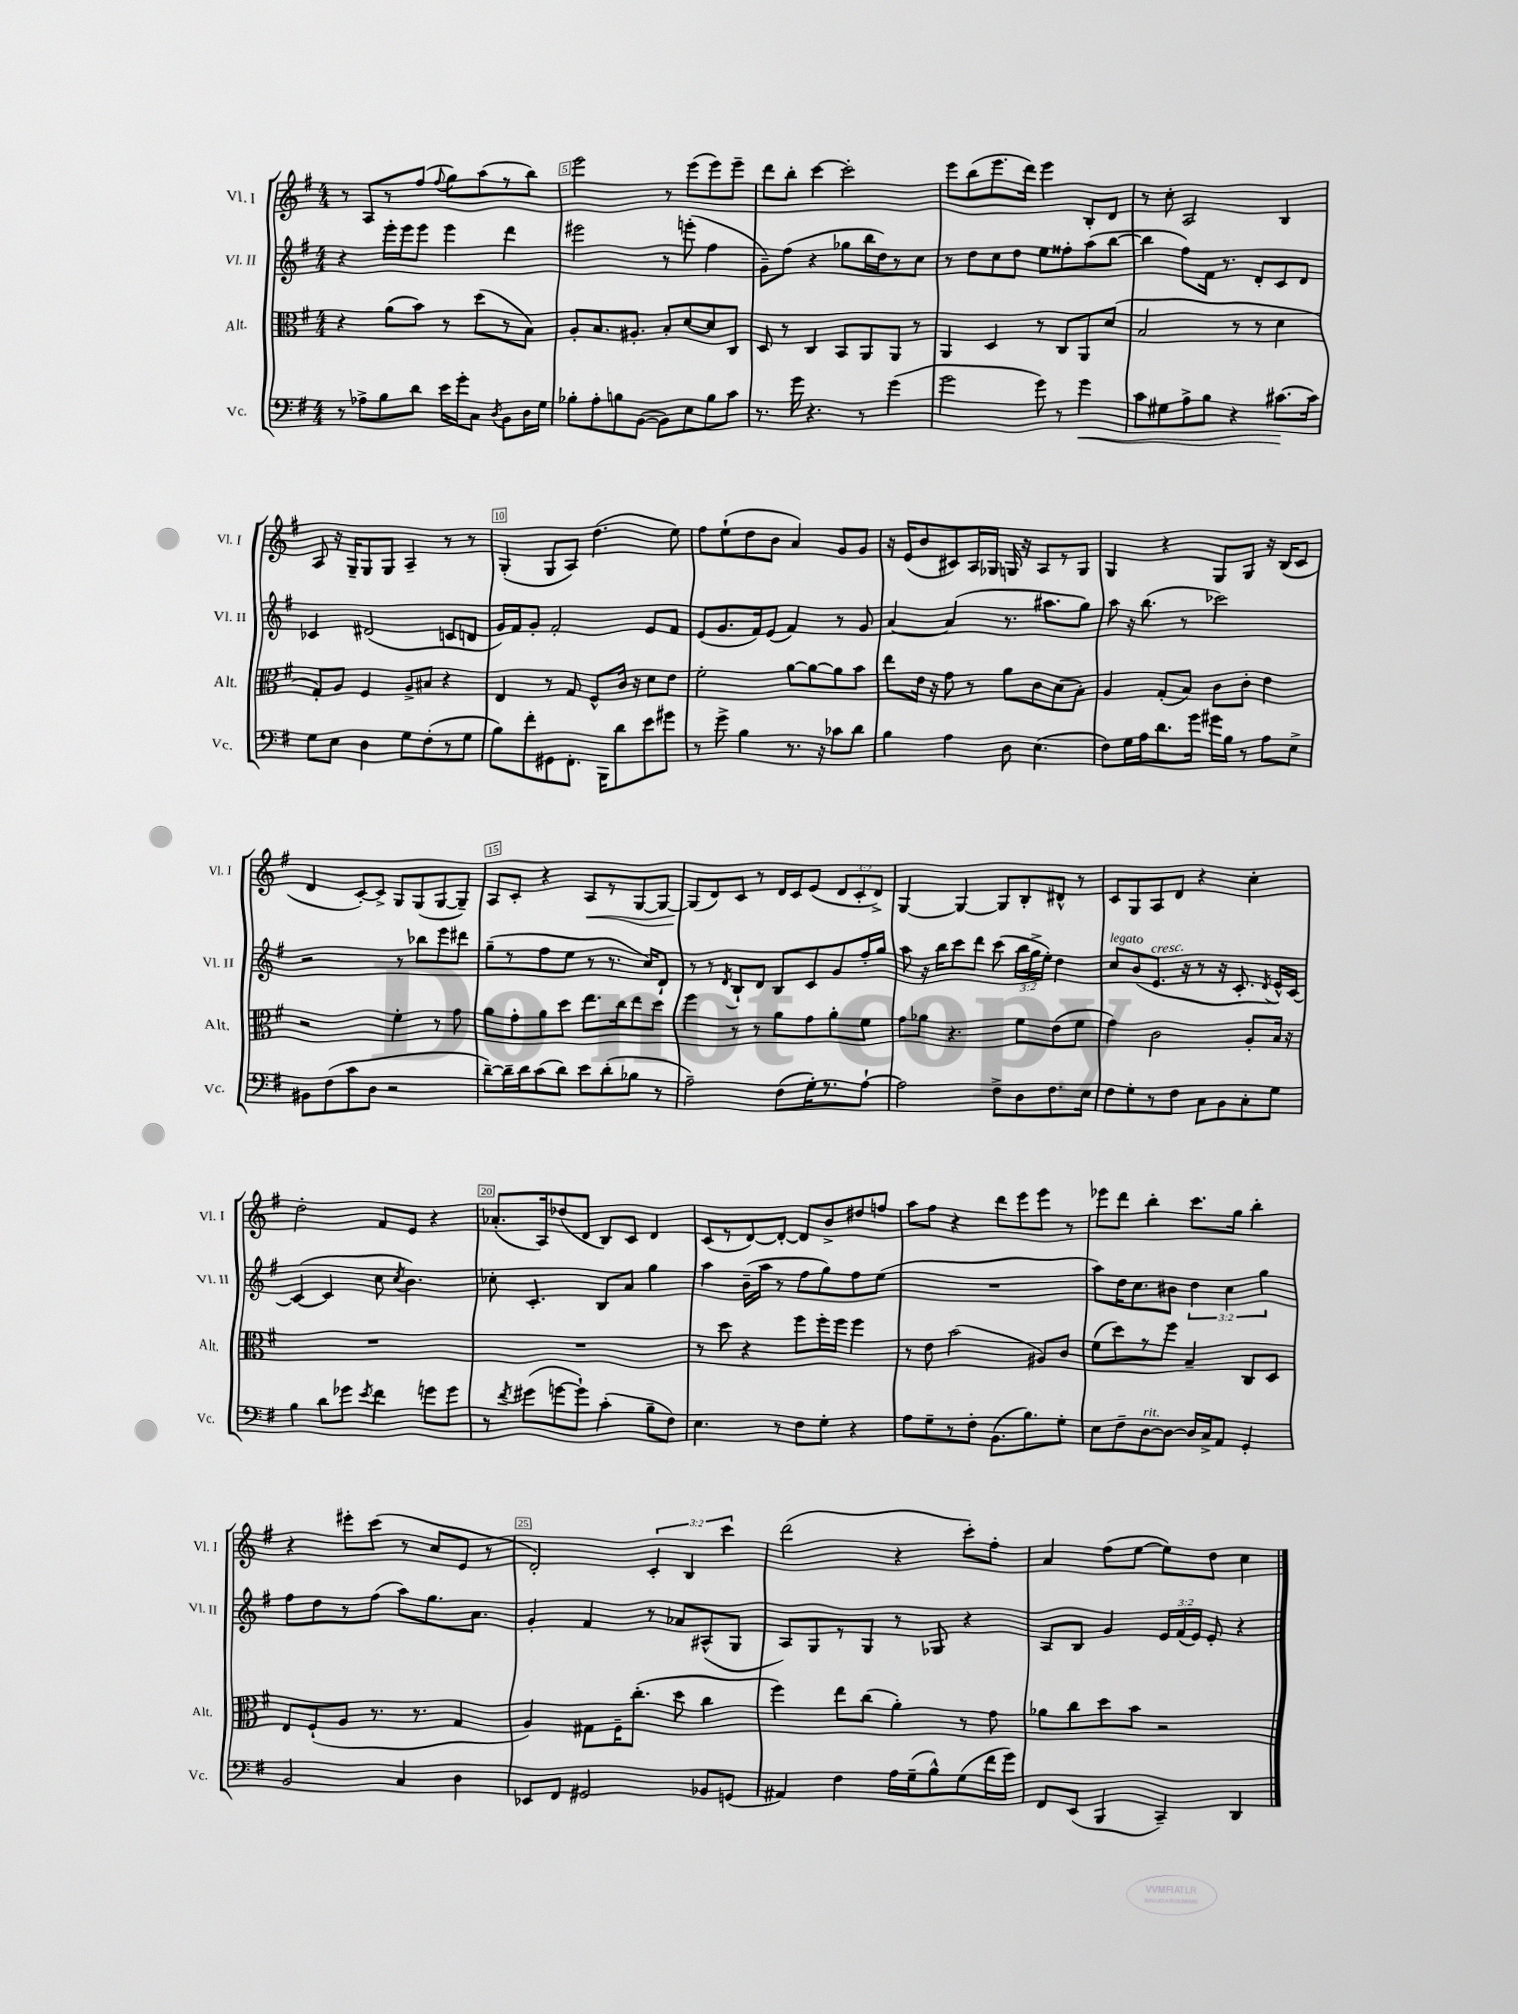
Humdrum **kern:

**kern	**dynam	**kern	**kern	**kern	**dynam
*part4	*part4	*part3	*part2	*part1	*part1
*staff4	*staff4	*staff3	*staff2	*staff1	*staff1
*I"Vc.	*	*I"Alt.	*I"Vl. II	*I"Vl. I	*
*I'Vc.	*	*I'Alt.	*I'Vl. II	*I'Vl. I	*
*clefF4	*	*clefC3	*clefG2	*clefG2	*
*k[f#]	*	*k[f#]	*k[f#]	*k[f#]	*
*M4/4	*	*M4/4	*M4/4	*M4/4	*
=4	=4	=4	=4	=4	=4
8r	.	4r	4r	8r	.
8A-X^\L	.	.	.	8A/L	.
8B\	.	(8a\L	16eee'\LL	8r	.
.	.	.	16eee\J	.	.
8d\J	.	8b\J)	8eee\J	(8ff#/J	.
.	.	.	.	8qqff#/	.
16e\LL	.	8r	4eee\	8gg\L)	.
16g'\J	.	.	.	.	.
8C\J	.	(8dd\L	.	(8aa\	.
8qD/	.	.	.	.	.
8BB\L	.	8r	4ddd\	8r	.
16D\L	.	8B\J)	.	8bb\J)	.
16G\JJ	.	.	.	.	.
=5	=5	=5	=5	=5	=5
8B-X'\L	.	8A'/L	2eee#X\	2eee\	.
8A'\	.	8.B/	.	.	.
8Bn\	.	.	.	.	.
.	.	8.A#X'/J	.	.	.
([8BB\J	.	.	.	.	.
8BB\L])	.	8B'/L	8r	8r	.
8E\	.	[8d/	(8eeen'\	(8eee\L	.
8B\	.	8d/]	4ff#\	8eee\)	.
8c\J	.	8C/J	.	8eee~\J	.
=6	=6	=6	=6	=6	=6
8.r	.	8D/	8g~\L)	8ddd\L	.
.	.	8r	(8ff#\J	8bb'\J	.
16g\	.	.	.	.	.
4.r	.	4C/	4r	[4ccc\	.
.	.	8BB/L	8gg-X\L	2ccc'\]	.
8r	.	8AA/	16bb\L	.	.
.	.	.	16dd\J)	.	.
(4g\	.	8AA/J	8r	.	.
.	.	8r	8cc\J	.	.
=7	=7	=7	=7	=7	=7
2g\	.	4AA/	8r	8eee\L	.
.	.	.	8dd\L	(8bb\	.
.	.	4D/	8cc\	8.eee\	.
.	.	.	8dd\J	.	.
.	.	.	.	16ddd\Jk)	.
8g\)	.	8r	8ee\L	4eee\	.
8r	.	8C/L	8ff##X'\	.	.
!	!LO:HP:b	!	!	!	!
4g\	<	8AA/	(8aa\	8B'/L	.
.	.	(8d/J	[8bb\J	8d/J	.
=8	=8	=8	=8	=8	=8
8c\L	.	2B/	4bb\]	8r	.
8G#X\	.	.	.	8cc'\	.
8A^\	.	.	8ff#\L)	2A/	.
8B\J	.	.	16f#\Jk	.	.
.	.	.	8.r	.	.
4r	.	8r	.	.	.
.	.	8r	8d'/L	.	.
[8.c#X\L	.	4d\	8c/	4B/	.
.	.	.	8d/J	.	.
16c#\Jk]	[	.	.	.	.
!!LO:LB:g=z
=9	=9	=9	=9	=9	=9
8G\L	.	8G'/L)	4c-X/	8A/	.
8E\J	.	8A/J	.	16r	.
.	.	.	.	16G~/KL	.
4D\	.	4F#/	(2d#X/	8G/	.
.	.	.	.	8G/J	.
8G\L	.	8A^/L	.	4A~/	.
(8F#'\	.	8B#X/J	.	.	.
8r	.	4r	8cn/L	8r	.
8G\J	.	.	8dn/J	8r	.
=10	=10	=10	=10	=10	=10
8B\L)	.	4E/	16g/LL)	(4G'/	.
.	.	.	16f#/J	.	.
8f#'\	.	.	8g'/J	.	.
8GG#X\	.	8r	2f#'/	8G/L	.
8.FF#'\J	.	8G/	.	8A/J)	.
.	.	8F#^^/L	.	(4.dd\	.
16BBB\KL	.	.	.	.	.
8d\	.	16c/Jk	.	.	.
.	.	16r	.	.	.
8e\	.	8d\L	8e/L	.	.
8g#X\J	.	8e\J	8f#/J	8ee\)	.
=11	=11	=11	=11	=11	=11
8r	.	2f#'\	(8e/L	8ff#\L	.
8g^\	.	.	8.g/	(8ee`\	.
4B\	.	.	.	8dd\	.
.	.	.	16f#/k)	.	.
.	.	.	(8e/J	8b\J	.
8.r	.	[8a\L	4f#/)	4a/)	.
.	.	8a\_	.	.	.
16r	.	.	.	.	.
8c-X\L	.	8a\]	8r	8g/L	.
8d\J	.	8b\J	8g/	8g/J	.
=12	=12	=12	=12	=12	=12
4B\	.	8ee\L	[4a/	16r	.
.	.	.	.	(16e/KL	.
.	.	16e\Jk	.	8b/	.
.	.	16r	.	.	.
4A\	.	8g\	(4a/]	8c#X/)	.
.	.	8r	.	16A/L	.
.	.	.	.	16G-X/JJ	.
8D\	.	8a\L	8.r	16Gn/	.
.	.	.	.	16r	.
(4.E\	.	8c\	.	8A/L	.
.	.	.	8.aa#X\L	.	.
.	.	(8d\	.	8r	.
.	.	8B'\J)	8gg\J)	8G/J	.
=13	=13	=13	=13	=13	=13
8F#\L)	.	4A/	8aa\	4G/	.
16G\L	.	.	16r	.	.
16A\J	.	.	(8.bb\	.	.
8.d\	.	(8G'/L	.	4r	.
.	.	8B/J)	8r	.	.
16g\Jk	.	.	.	.	.
16g#X\LL	.	8c\L	2ccc-X\)	8G/L	.
16B\JJ	.	.	.	.	.
8r	.	8c'\J	.	8G/J	.
8A\L	.	4e\	.	16r	.
.	.	.	.	(16B/KL	.
8E^\J	.	.	.	8c/J	.
!!LO:LB:g=z
=14	=14	=14	=14	=14	=14
8BB#X\L	.	2r	2r	4d/	.
(8F#\	.	.	.	.	.
8c\	.	.	.	[8c'/L)	.
8D\J	.	.	.	8c^/J]	.
2r	.	4f#'\	8r	8G/L	.
.	.	.	8bb-X\L	(8G/	.
.	.	8r	8eee\	[8G/	.
.	.	8g\	8ddd#X\J	8G~/J])	.
=15	=15	=15	=15	=15	=15
[8d~\L)	.	8a\L	(8gg~\L	8A/L	.
16d~\L]	.	8g'\	8r	8c'/J	.
16d\J	.	.	.	.	.
(8c\	.	8a\	8ff#\	4r	.
8d\J)	.	8dd\J	8ee\J	.	.
!	!	!	!	!	!LO:HP:b
8e\L	.	8.ee\L	8r	8A/L	<
(8d'\	.	.	8.r	8r	.
.	.	16cc\k	.	.	.
8B-X\J	.	8ee\	.	[8G/	.
.	.	.	16cc/KL)	.	.
8r	.	8dd\J	8d`/J	8G/J_	.
=16	=16	=16	=16	=16	=16
2A~\)	.	4ff#\	8r	(8G/L]	.
.	.	.	8r	8d/)	[
.	.	.	8qd/	.	.
.	.	8r	8B`/L	8c/J	.
.	.	8r	8d/J	8r	.
(8F#\L	.	8a\L	8B/L	16d/LL	.
.	.	.	.	16c/J	.
16G'\K)	.	8g\	8c/	(8e/J	.
8.r	.	.	.	.	.
.	.	8a'\	8g/	12d/L	.
.	.	.	.	12c'/	.
[8A`\J	.	8f#\J	16ff#'/L	.	.
.	.	.	.	12d^/J)	.
.	.	.	16gg/JJ	.	.
=17	=17	=17	=17	=17	=17
2A\]	.	8g\L	8aa\	[4G/	.
.	.	8a-X\J	16r	.	.
.	.	.	16bb\KL	.	.
.	.	4.r	8ccc\	4G/_	.
.	.	.	8ddd\J	.	.
8F#^\L	.	.	(8ccc\	8G/L]	.
8D\	.	8f#\L	24bb\LL	8B'/	.
.	.	.	24gg^\	.	.
.	.	.	24ee'\JJ)	.	.
8.F#\	.	(8e\	4dd\	8d#X^^/J	.
.	.	8f#\J	.	8r	.
16E\Jk	.	.	.	.	.
=18	=18	=18	=18	=18	=18
!	!	!	!LO:TX:a:i:t=legato	!	!
8F#\L	.	4g\)	8cc/L	8c/L	.
8G'\	.	.	(8b/	8G/	.
!	!	!	!LO:TX:a:i:t=cresc.	!	!
8r	.	2c\	8.e/J	8A/	.
8F#\J	.	.	.	8d/J	.
.	.	.	16r	.	.
8C\L	.	.	8r	4r	.
8BB\	.	.	16r	.	.
.	.	.	8.c'/	.	.
8C'\	.	8A'/L	.	4cc'\	.
.	.	.	8qd/	.	.
8G\J	.	16B/Jk	16e^^/LL)	.	.
.	.	16r	[16c/JJ	.	.
!!LO:LB:g=z
=19	=19	=19	=19	=19	=19
4B\	.	1r	(4c/_	2dd'\	.
8d\L	.	.	4c/]	.	.
8g-X\J	.	.	.	.	.
8qe/	.	.	.	.	.
4f#\	.	.	8cc\	8f#/L	.
.	.	.	8qcc/	.	.
.	.	.	4.b\)	8e/J	.
8gn\L	.	.	.	4r	.
8g\J	.	.	.	.	.
=20	=20	=20	=20	=20	=20
8r	.	1r	8cc-X'\	(8.a-X'/L	.
8qf#/	.	.	.	.	.
(8g#X\L	.	.	4.c'/	.	.
.	.	.	.	16A/k)	.
[8gn\	.	.	.	(8dd-X/	.
8g`\J])	.	.	.	8d/J	.
(4c'\	.	.	8B/L	8B/L)	.
.	.	.	8a/J	8c/J	.
8B~\L	.	.	4gg\	4d/	.
8F#\J)	.	.	.	.	.
=21	=21	=21	=21	=21	=21
4.E\	.	8r	4aa\	(8c/L	.
.	.	8dd\	.	8r	.
.	.	4r	(16b~\LL	[8d/)	.
.	.	.	16aa\JJ	.	.
8r	.	.	8r	8d'/J_	.
8F#\L	.	8ff#\L	8ff#\L	8d/L]	.
8G'\J	.	16ff#'\L	8gg\)	8b^/	.
.	.	16ff#\JJ	.	.	.
4r	.	4ff#\	8ff#\	8dd#X/	.
.	.	.	(8ee\J	8ffn/J	.
=22	=22	=22	=22	=22	=22
8A\L	.	8r	1r	8aa\L	.
8G~\	.	8e\	.	8ff#\J	.
8r	.	(2b\	.	4r	.
8F#'\J	.	.	.	.	.
(8.BB\L	.	.	.	8ddd\L	.
.	.	.	.	8eee\	.
8.B\)	.	.	.	.	.
.	.	8A#X/L)	.	8eee\J	.
8G'\J	.	8c/J	.	8r	.
=23	=23	=23	=23	=23	=23
8E\L	.	(8f#\L	8aa\L)	8eee-X\L	.
8F#~\	.	8dd\)	16dd\K	8ddd\J	.
.	.	.	8.cc\	.	.
!LO:TX:a:i:t=rit.	!	!	!	!	!
[8D\	.	8r	.	4bb'\	.
8D\J_	.	8ff#\J	8b#X\J	.	.
16D/LL]	.	4B~/	6dd\	8.ccc\L	.
16C^/J	.	.	.	.	.
8AA/J	.	.	.	.	.
.	.	.	6cc\	.	.
.	.	.	.	16gg\Jk	.
4GG'/	.	8C/L	.	4bb'\	.
.	.	.	6gg\	.	.
.	.	8D/J	.	.	.
!!LO:LB:g=z
=24	=24	=24	=24	=24	=24
2BB/	.	8E/L	8ff#\L	4r	.
.	.	(8F#`/	8dd\	.	.
.	.	8A/J	8r	8eee#X'\L	.
.	.	8.r	(8ff#\J	(8ccc\J	.
4C/	.	.	8aa\L)	8r	.
.	.	8.r	.	.	.
.	.	.	8.gg\	8cc/L	.
4D\	.	4G/	.	8e/J	.
.	.	.	8.a\J	.	.
.	.	.	.	8r	.
=25	=25	=25	=25	=25	=25
8EE-X/L	.	4A/)	4g'/	2d'/)	.
8FF#/J	.	.	.	.	.
2GG#X/	.	8G#X\L	4f#/	.	.
.	.	16F#~\K	.	.	.
.	.	(8.cc'\J	.	.	.
.	.	.	8r	6c'/	.
.	.	8dd\	8a-X/L	.	.
.	.	.	.	6B/	.
8BB-X/L	.	4cc\	(8A#X^^/	.	.
.	.	.	.	6ccc\	.
(8GGn/J	.	.	8G/J	.	.
=26	=26	=26	=26	=26	=26
4AA#X/)	.	4ff#\)	8A/L)	(2ddd\	.
.	.	.	8G/	.	.
4F#\	.	8ee\L	8r	.	.
.	.	(8cc\J	8G/J	.	.
16A\LL	.	4a'\)	8r	4r	.
(16G~\J	.	.	.	.	.
8B^^\)	.	.	8G-X/	.	.
(8G\	.	8r	4r	8ccc'\L)	.
16f#\L	.	8g\	.	8ff#'\J	.
16g\JJ)	.	.	.	.	.
=27	=27	=27	=27	=27	=27
8FF#/L	.	8a-X\L	8A/L	4a/	.
(8EE/J	.	8cc\	8B/J	.	.
4BBB/	.	8dd\	4g/	(8ff#\L	.
.	.	8b\J	.	[8ee\J	.
4CC~/)	.	2r	24e/LL	8ee\L])	.
.	.	.	(24f#/	.	.
.	.	.	24e/JJ)	.	.
.	.	.	8e'/	8dd\J	.
4DD/	.	.	4r	4cc\	.
==	==	==	==	==	==
*-	*-	*-	*-	*-	*-
